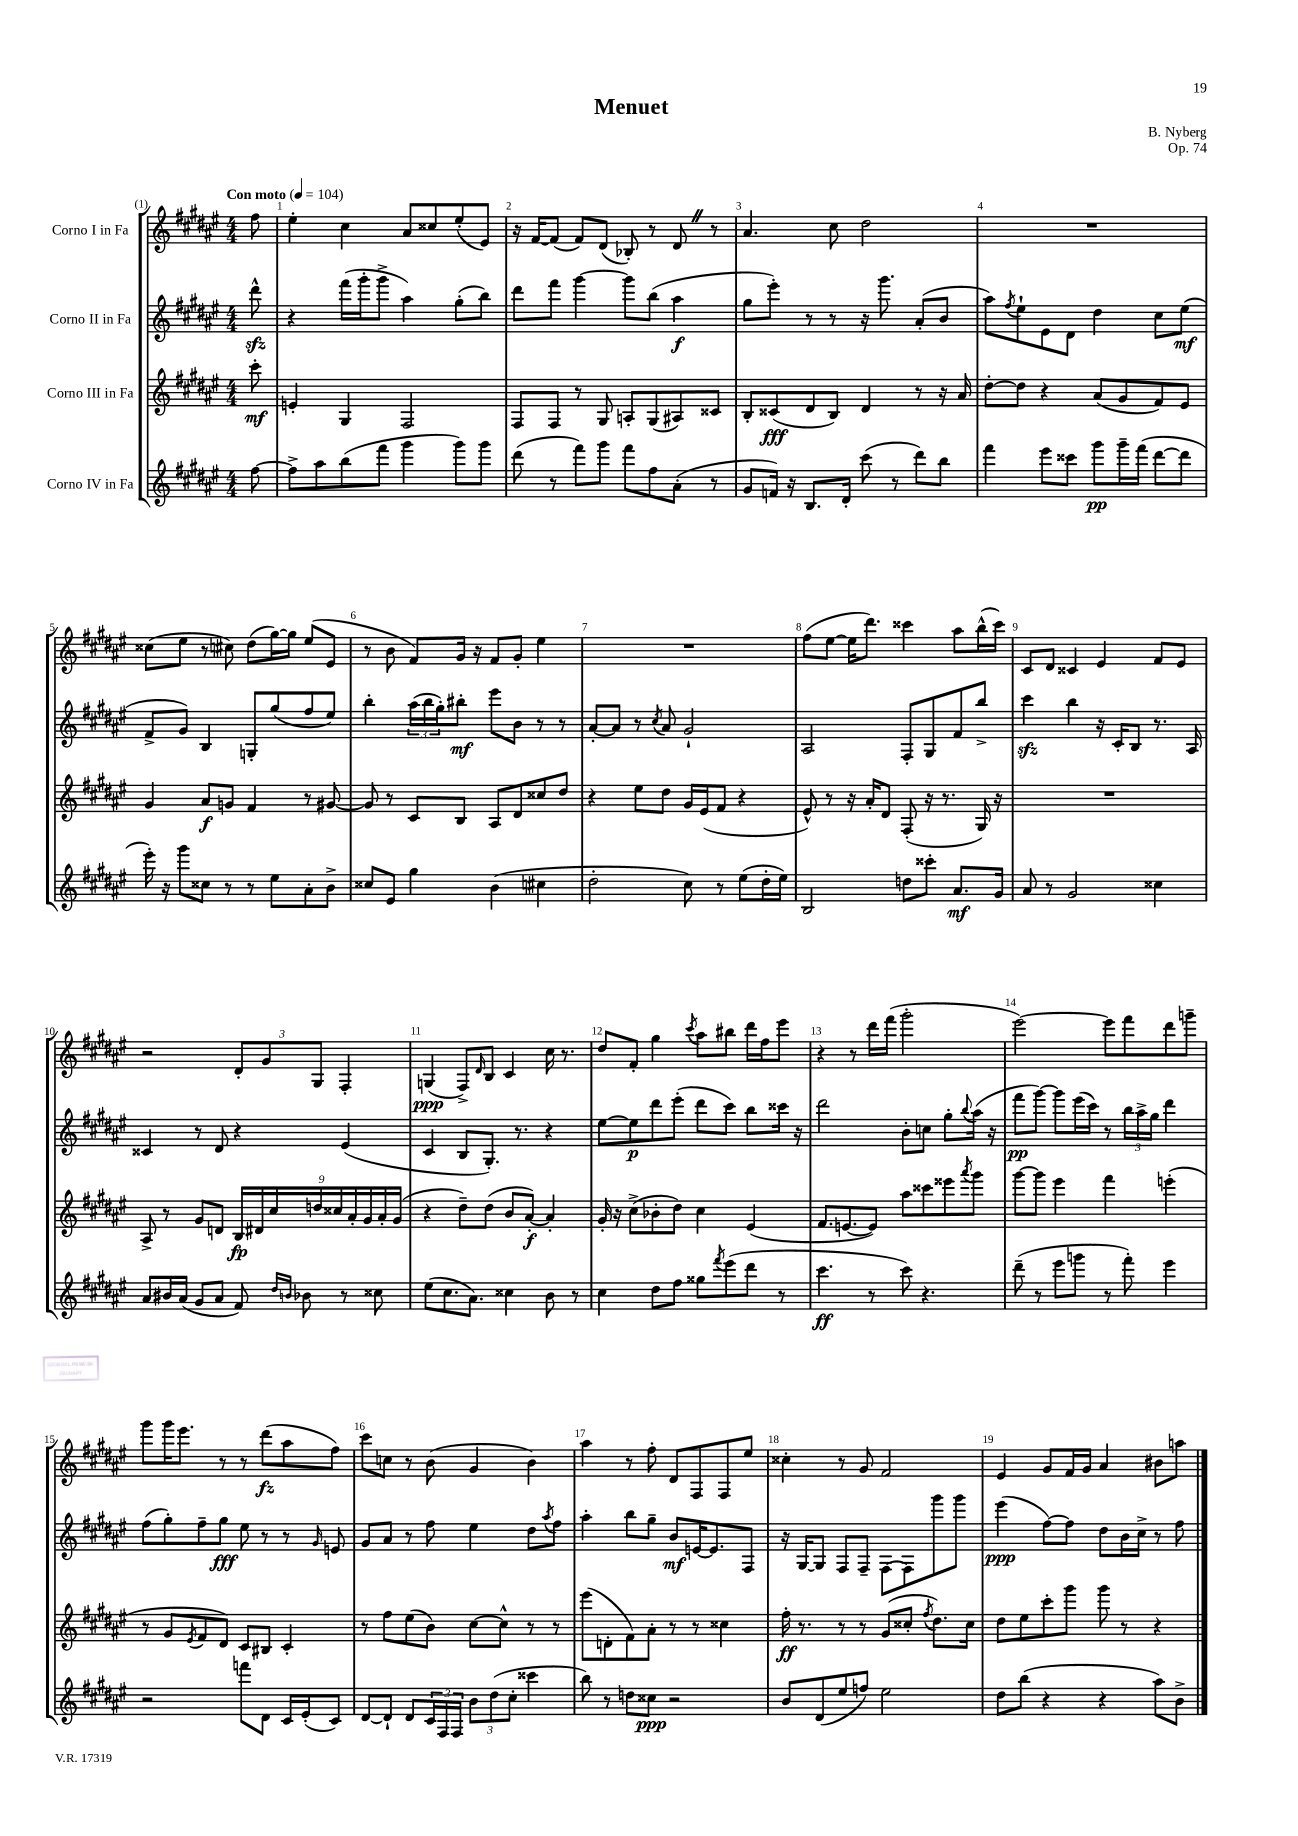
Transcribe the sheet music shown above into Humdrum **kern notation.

**kern	**kern	**kern	**kern
*staff4	*staff3	*staff2	*staff1
*clefG2	*clefG2	*clefG2	*clefG2
*k[f#c#g#d#a#e#]	*k[f#c#g#d#a#e#]	*k[f#c#g#d#a#e#]	*k[f#c#g#d#a#e#]
*M4/4	*M4/4	*M4/4	*M4/4
*MM104	*MM104	*MM104	*MM104
[8ff#	8ccc#'	8ddd#^^	8ff#
=	=	=	=
8ff#^]	4e'	4r	4ee#'
8aa#	.	.	.
(8bb	4G#	(16fff#	4cc#
.	.	16ggg#'	.
8fff#	.	8ggg#^	.
4ggg#	2F#	4aa#)	8a#
.	.	.	8cc##
8ggg#)	.	(8gg#'	(8ee#'
8ggg#	.	8bb)	8e#)
=	=	=	=
(8ddd#	8F#	8ddd#	16r
.	.	.	[16f#
8r	8F#	8fff#	(8f#]
8fff#)	8r	[4ggg#	8f#)
8ggg#	8G#	.	(8d#
8fff#	8A'	8ggg#]	8B-')
8ff#	(8G#	(8bb	8r
(8a#'	8A#)	4aa#	8d#
8r	8c##	.	8r
=	=	=	=
8g#	8B'	8gg#	4.a#
16f)	(8c##	8eee#')	.
16r	.	.	.
8.B	8d#	8r	.
.	8B)	8r	8cc#
16d#'	.	.	.
(8ccc#	4d#	16r	2dd#
.	.	8.ggg#	.
8r	.	.	.
8ddd#)	8r	(8a#'	.
8bb	16r	8b	.
.	16a#	.	.
=	=	=	=
4fff#	[8dd#'	8aa#)	1r
.	.	8qff#	.
.	8dd#]	8ee#`	.
8eee#	4r	8e#	.
8ccc##	.	8d#	.
8ggg#	(8a#	4dd#	.
16ggg#~	8g#	.	.
(16fff#	.	.	.
[8ddd#	8f#)	8cc#	.
8ddd#]	8e#	(8ee#	.
=	=	=	=
16eee#')	4g#	8f#^	(8cc##
16r	.	.	.
8ggg#	.	8g#)	8ee#
8cc##	8a#	4B	8r
8r	8g	.	8cc#)
8r	4f#	8G'	(8dd#
8ee#	.	(8gg#	[16gg#)
.	.	.	16gg#]
8a#'	8r	8ff#	(8ee#
8b^	[8g#	8ee#)	8e#
=	=	=	=
8cc##	8g#]	4bb'	8r
8e#	8r	.	8b
4gg#	8c#	(24aa#	8f#)
.	.	24bb	.
.	.	24gg#')	.
.	8B	8bb#'	16g#
.	.	.	16r
(4b	8A#	8eee#	8f#
.	8d#	8b	8g#'
4cc#	8cc##	8r	4ee#
.	8dd#	8r	.
=	=	=	=
2dd#'	4r	[8a#'	1r
.	.	8a#]	.
.	8ee#	8r	.
.	.	8qcc#	.
.	8dd#	8a#	.
8cc#)	16g#	2g#`	.
.	(16e#	.	.
8r	8f#	.	.
(8ee#	4r	.	.
16dd#'	.	.	.
16ee#)	.	.	.
=	=	=	=
2B	8e#^^)	2A#	(8ff#
.	8r	.	[8ee#
.	16r	.	16ee#]
.	16a#'	.	8.ddd#)
.	8d#	.	.
8dd	(8F#'	8F#'	4ccc##
8ccc##'	16r	8G#	.
.	8.r	.	.
8.a#	.	8f#	8aa#
.	16G#)	8bb^	(16bb^^
16g#	16r	.	16ccc##)
=	=	=	=
8a#	1r	4ccc#	8c#
8r	.	.	8d#
2g#	.	4bb	4c##
.	.	16r	4e#
.	.	16c#'	.
.	.	8B	.
4cc##	.	8.r	8f#
.	.	.	8e#
.	.	16A#	.
=	=	=	=
8a#	8A#^	4c##	2r
16b#	8r	.	.
(16a#	.	.	.
8g#	8g#	8r	.
8a#	8d	8d#	.
8f#)	18B	4r	12d#'
.	18d#	.	.
.	.	.	12g#
.	18cc#	.	.
16qqdd#	.	.	.
16qqb	.	.	.
8b-	.	.	.
.	18dd	.	12G#
.	18cc##	.	.
8r	.	(4e#	4F#'
.	18a#'	.	.
.	18g#	.	.
8cc##	.	.	.
.	18a#'	.	.
.	(18g#	.	.
=	=	=	=
(8ee#	4r	4c#	(4G
8.cc#	.	.	.
.	8dd#~)	8B	8F#^)
8.a#)	.	.	.
.	.	.	16qqd#
.	(8dd#	8.G#')	8B
4cc##	8b	.	4c#
.	.	8.r	.
.	[8a#')	.	.
8b	4a#']	4r	16cc#
.	.	.	8.r
8r	.	.	.
=	=	=	=
4cc#	16g#'	[8ee#	8dd#
.	16r	.	.
.	(8cc#^	8ee#]	8f#'
8dd#	8b-'	8ddd#	4gg#
8ff#	8dd#)	(8eee#'	.
.	.	.	8qccc#
8gg##	4cc#	8ddd#	8aa#
8qfff#	.	.	.
(8eee#	.	8ccc#)	8bb#
8ddd#	(4e#	8bb	16ddd#
.	.	.	16ff#
8r	.	16ccc##	8eee#
.	.	16r	.
=	=	=	=
4.ccc#	8.f#	2ddd#	4r
.	[8.e	.	.
.	.	.	8r
8r	8e])	.	16ddd#
.	.	.	(16fff#
8ccc#)	8aa#	8b'	2ggg#'
4.r	8ccc##	8cc	.
.	8eee##	8gg#'	.
.	8qaaa#	8qqbb	.
.	8ggg#	(16aa#	.
.	.	16r	.
=	=	=	=
(8ddd#~	[8ggg#	8fff#	[2eee#)
8r	8ggg#]	[8ggg#)	.
8eee#	4eee#	8ggg#]	.
8ggg	.	(16eee#	.
.	.	16ccc#)	.
8r	4fff#	8r	8eee#]
8fff#')	.	24bb	8fff#
.	.	24aa#^	.
.	.	24gg#	.
4eee#	(4eee'	4ddd#	8ddd#
.	.	.	8ggg~
=	=	=	=
2r	8r	(8ff#	8ggg#
.	8g#	8gg#')	16ggg#
.	.	.	8.eee#
.	8qe#	.	.
.	8f#	8ff#~	.
.	8d#)	8gg#	8r
8fff	8c#	8ee#	8r
8d#	8B#	8r	(8ddd#
16c#	4c#'	8r	8aa#
(16e#'	.	.	.
.	.	16qqg#	.
8c#)	.	8e	8ff#)
=	=	=	=
[8d#	8r	8g#	8ccc#
8d#`]	8ff#	8a#	8cc
8d#	(8ee#	8r	8r
24c#	8b)	8ff#	(8b
24F#	.	.	.
24F#	.	.	.
12b	[8cc#	4ee#	4g#
(12dd#	.	.	.
.	8cc#^^]	.	.
12cc#'	.	.	.
4ccc##	8r	8dd#	4b)
.	.	8qaa#	.
.	8r	8ff#	.
=	=	=	=
8bb)	(8eee#	4aa#'	4aa#
8r	8d'	.	.
8dd	8f#)	8bb	8r
8cc##	8a#'	8gg#~	8ff#'
2r	8r	8b	8d#
.	8r	[16e	8F#
.	.	8.e]	.
.	4cc##	.	8F#
.	.	8F#	8ee#
=	=	=	=
8b	16ff#'	16r	4cc##'
.	8.r	[16G#	.
(8d#	.	8G#]	.
8ee#	8r	8F#	8r
8ff)	8r	8F#~	8g#
2ee#	(8g#	[8F#	2f#
.	8cc##'	8F#]	.
.	8qff#	.	.
.	8.dd#)	8ggg#	.
.	.	8ggg#	.
.	16cc##	.	.
=	=	=	=
8dd#	8dd#	(4eee#	4e#
(8bb	8ee#	.	.
4r	8ccc#'	[8ff#)	8g#
.	8ggg#	8ff#]	16f#
.	.	.	16g#
4r	8ggg#	8dd#	4a#
.	8r	16b	.
.	.	16cc#^	.
8aa#)	4r	8r	8b#
8b^	.	8ff#	8aa
==	==	==	==
*-	*-	*-	*-
